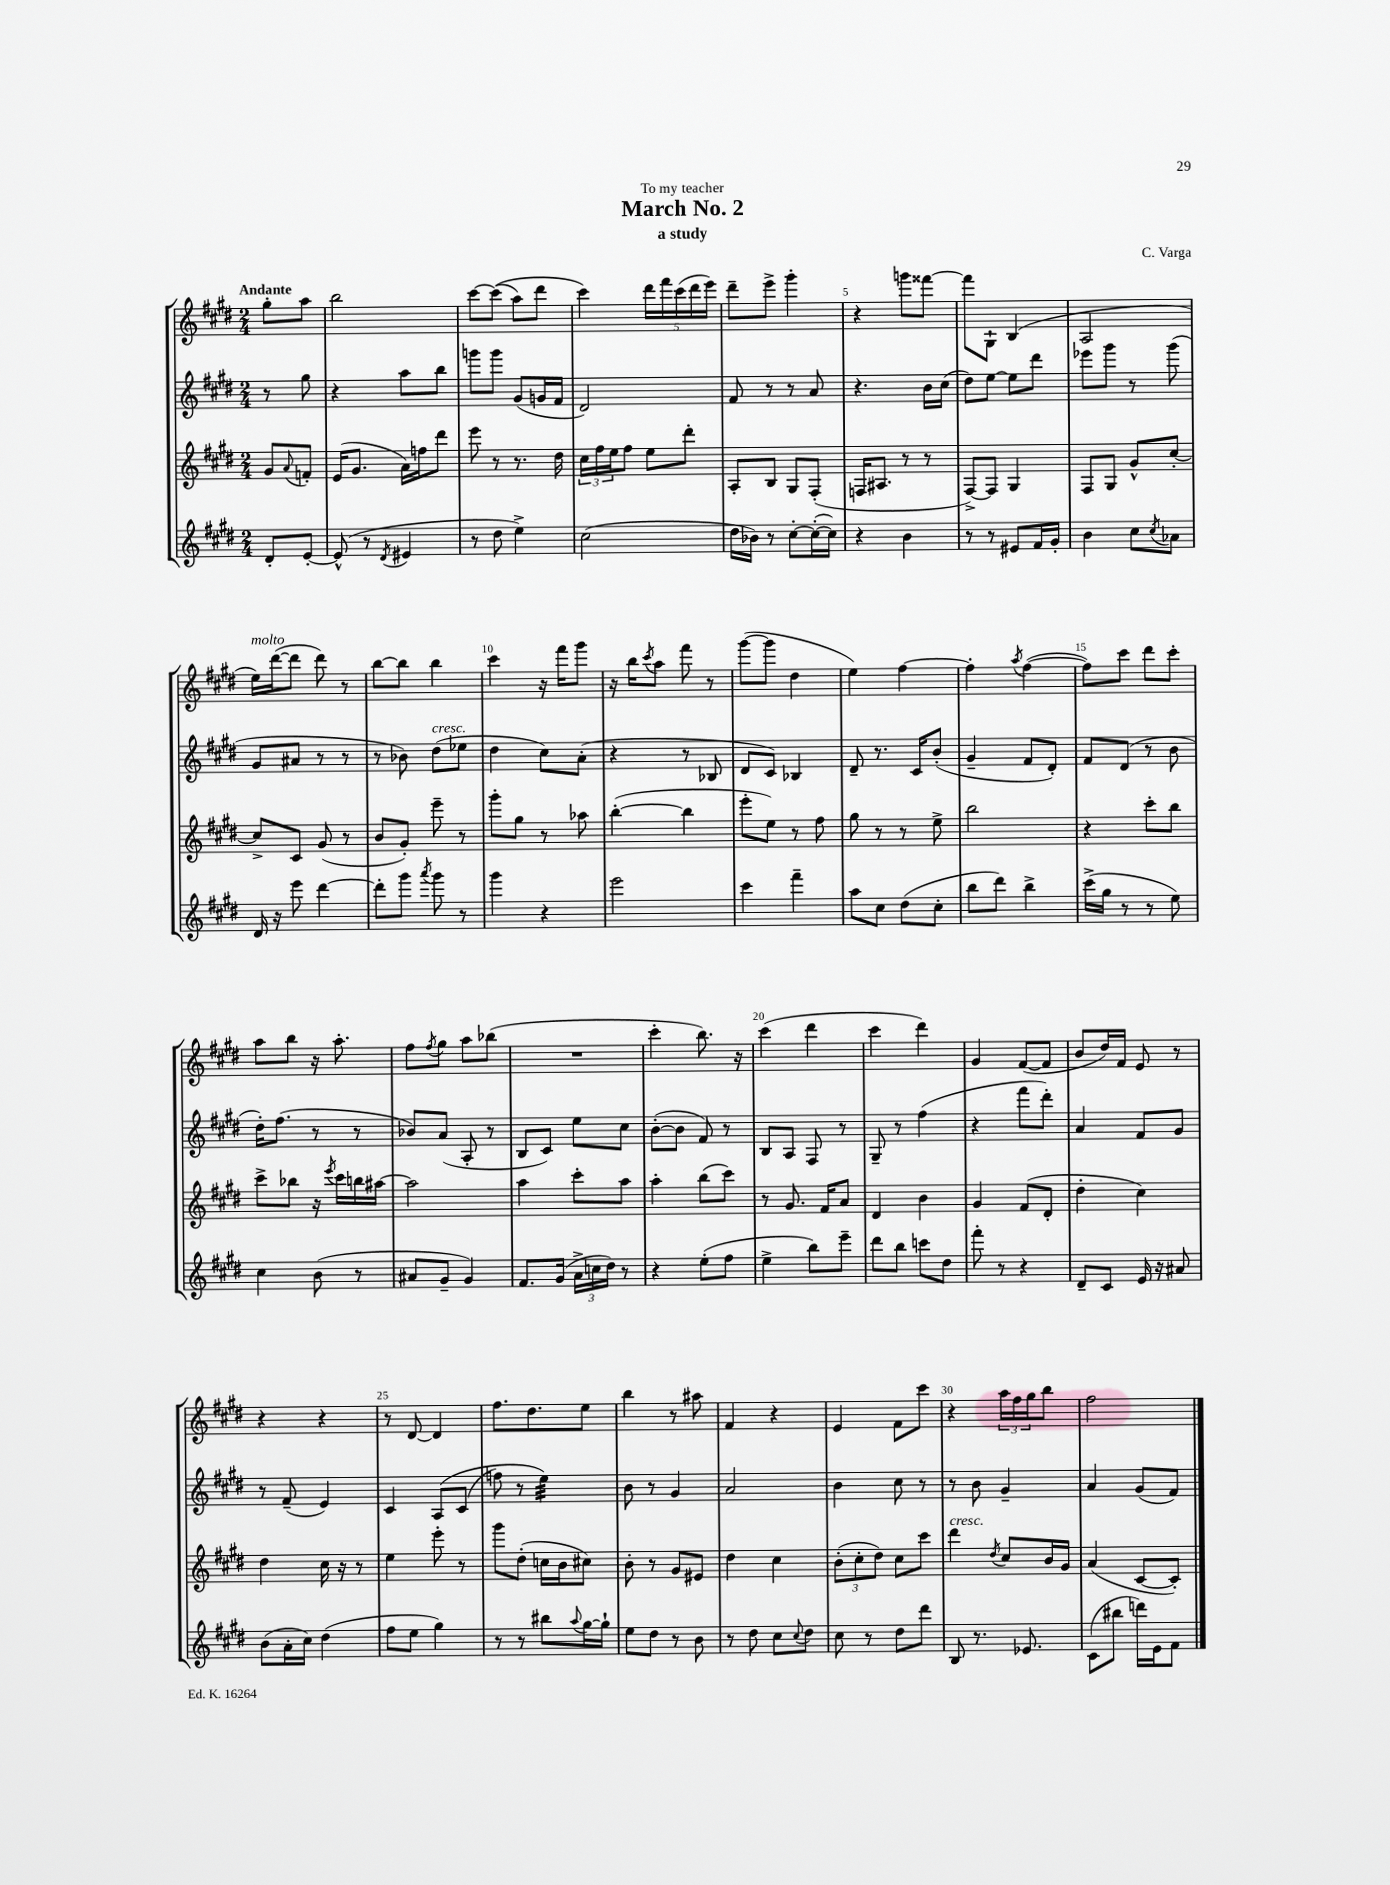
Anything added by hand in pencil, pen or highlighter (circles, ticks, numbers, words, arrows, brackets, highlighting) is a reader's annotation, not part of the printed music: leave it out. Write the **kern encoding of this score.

**kern	**kern	**kern	**kern
*staff4	*staff3	*staff2	*staff1
*clefG2	*clefG2	*clefG2	*clefG2
*k[f#c#g#d#]	*k[f#c#g#d#]	*k[f#c#g#d#]	*k[f#c#g#d#]
*M2/4	*M2/4	*M2/4	*M2/4
8d#'	8g#	8r	8gg#'
.	8qqa	.	.
[8e'	8f'	8gg#	8aa
=	=	=	=
(8e^^]	(16e	4r	2bb
.	8.g#	.	.
8r	.	.	.
8qd#	.	.	.
4e#	16a)	8aa	.
.	16ff	.	.
.	8ddd#	8bb	.
=	=	=	=
8r	8eee	8ggg	[8ccc#
8dd#	8r	8ggg	&((8ccc#]
4ee^)	8.r	(8g#	8aa)
.	.	16g	8ddd#
.	16dd#	16f#	.
=	=	=	=
(2cc#	24cc#	2d#)	4ccc#&)
.	24ff#	.	.
.	24ee	.	.
.	8ff#	.	.
.	8ee	.	20ddd#
.	.	.	20fff#
.	.	.	(20ccc#
.	8ddd#'	.	.
.	.	.	20ddd#
.	.	.	20eee)
=	=	=	=
16dd#	8A'	8f#	8ddd#~
16b-)	.	.	.
8r	8B	8r	8eee^
[8cc#'	8G#	8r	4ggg#'
(16cc#'_	(8F#'	8a	.
16cc#])	.	.	.
=	=	=	=
4r	16F	4.r	4r
.	8.A#	.	.
4b	8r	.	8ggg
.	8r	16b	[8fff##
.	.	(16cc#	.
=	=	=	=
8r	[8F#^)	8dd#)	8fff##]
8r	8F#]	[8ee	8G#`
8e#	4G#	8ee]	(4B
16f#	.	8ddd#	.
16g#'	.	.	.
=	=	=	=
4b	8F#	8eee-	2A
.	8G#	8ggg#	.
8cc#	8g#^^	8r	.
8qcc#	.	.	.
8a-	[8cc#'	(8ggg#	.
=	=	=	=
16d#	8cc#^]	8g#	16ee)
16r	.	.	([16ddd#
8eee	8c#	8a#	8ddd#]
[4ddd#	(8g#	8r	8ddd#)
.	8r	8r	8r
=	=	=	=
8ddd#']	8b	8r	[8bb
8ggg#	8g#')	8b-)	8bb]
8qaaa	.	.	.
8ggg#	8eee~	(8dd#	4bb
8r	8r	8ee-	.
=	=	=	=
4ggg#	8ggg#'	4dd#	4ccc#
.	8gg#	.	.
4r	8r	8cc#)	16r
.	.	.	16fff#
.	8aa-	(8a'	8ggg#
=	=	=	=
2eee	([4bb'	4r	16r
.	.	.	16bb
.	.	.	8qccc#
.	.	.	8aa
.	4bb]	8r	8fff#
.	.	8B-	8r
=	=	=	=
4ccc#	8eee'	8d#	([8ggg#
.	8ee)	8c#)	8ggg#]
4fff#~	8r	4B-	4dd#
.	8ff#	.	.
=	=	=	=
8aa	8gg#	8d#~	4ee)
8cc#	8r	8.r	.
(8dd#	8r	.	[4ff#
.	.	16c#	.
8cc#'	8ee^	(8b'	.
=	=	=	=
8bb	2bb	4g#~	4ff#']
8ddd#)	.	.	.
.	.	.	8qaa
4bb^	.	8f#	([4ff#
.	.	8d#')	.
=	=	=	=
(16ccc#^	4r	8f#	8ff#])
16gg#	.	.	.
8r	.	(8d#	8ccc#
8r	8ccc#'	8r	8ddd#
8ee)	8bb	8b	8ccc#'
=	=	=	=
4cc#	8ccc#^	16dd#')	8aa
.	.	(8.ff#	.
.	8bb-	.	8bb
(8b	16r	8r	16r
.	8qeee	.	.
.	16ccc#	.	8.aa'
8r	16bb	8r	.
.	[16aa#	.	.
=	=	=	=
8a#	2aa#]	8b-)	8ff#
.	.	.	8qff#
8g#~	.	(8a	8gg#
4g#)	.	8A'	8aa
.	.	8r	(8bb-
=	=	=	=
8.f#	4aa	8B	2r
.	.	8c#)	.
(16g#	.	.	.
24a^	8ccc#'	8ee	.
24cc	.	.	.
24dd#)	.	.	.
8r	8aa	8cc#	.
=	=	=	=
4r	4aa'	([8b'	4ccc#'
.	.	8b]	.
(8ee'	(8bb	8f#)	8.bb)
8ff#	8ccc#)	8r	.
.	.	.	16r
=	=	=	=
4ee^	8r	8B	(4ccc#
.	8.g#	8A	.
8bb)	.	8F#	4ddd#
.	16f#	.	.
8eee~	8a	8r	.
=	=	=	=
8ddd#	4d#	8G#~	4ccc#
8bb	.	8r	.
8ccc	4b	(4ff#	4ddd#)
8dd#	.	.	.
=	=	=	=
8fff#'	4g#	4r	4g#
8r	.	.	.
4r	(8f#	8fff#	([8f#
.	8d#'	8ddd#')	8f#]
=	=	=	=
8d#~	4dd#'	4a	8b
8c#	.	.	16dd#)
.	.	.	16f#
16e	4cc#)	8f#	8e
16r	.	.	.
8a#	.	8g#	8r
=	=	=	=
(8b	4dd#	8r	4r
16a'	.	(8f#~	.
16cc#)	.	.	.
(4dd#	16cc#	4e)	4r
.	16r	.	.
.	8r	.	.
=	=	=	=
8ff#	4ee	4c#	8r
8ee	.	.	[8d#
4gg#)	8eee'	&(8A	4d#]
.	8r	(8c#	.
=	=	=	=
8r	8ggg#	8ff)	8.ff#
8r	(8dd#'	8r	.
.	.	.	8.dd#
8bb#	16cc	4ee&)	.
.	16b	.	.
8qqaa	.	.	.
[16gg#	8cc#)	.	8ee
16gg#`]	.	.	.
=	=	=	=
8ee	8b'	8b	4bb
8dd#	8r	8r	.
8r	8g#	4g#	8r
8b	8e#	.	8aa#
=	=	=	=
8r	4dd#	2a	4f#
8dd#	.	.	.
8cc#	4cc#	.	4r
8qqcc#	.	.	.
8dd#	.	.	.
=	=	=	=
8cc#	(12b'	4b	4e
.	12cc#'	.	.
8r	.	.	.
.	12dd#)	.	.
8dd#	8cc#	8cc#	8f#
8ddd#	8ccc#	8r	8ccc#
=	=	=	=
8B	4ddd#	8r	4r
8.r	.	8b	.
.	8qdd#	.	.
.	8cc#	4g#~	24aa
.	.	.	24ff#
8.e-	.	.	.
.	.	.	24gg#
.	16b	.	8bb
.	16g#	.	.
=	=	=	=
(8c#	(4a	4a	2ff#
8bb#	.	.	.
16ddd)	[8c#	(8g#	.
16e	.	.	.
8f#	8c#'])	8f#)	.
==	==	==	==
*-	*-	*-	*-
